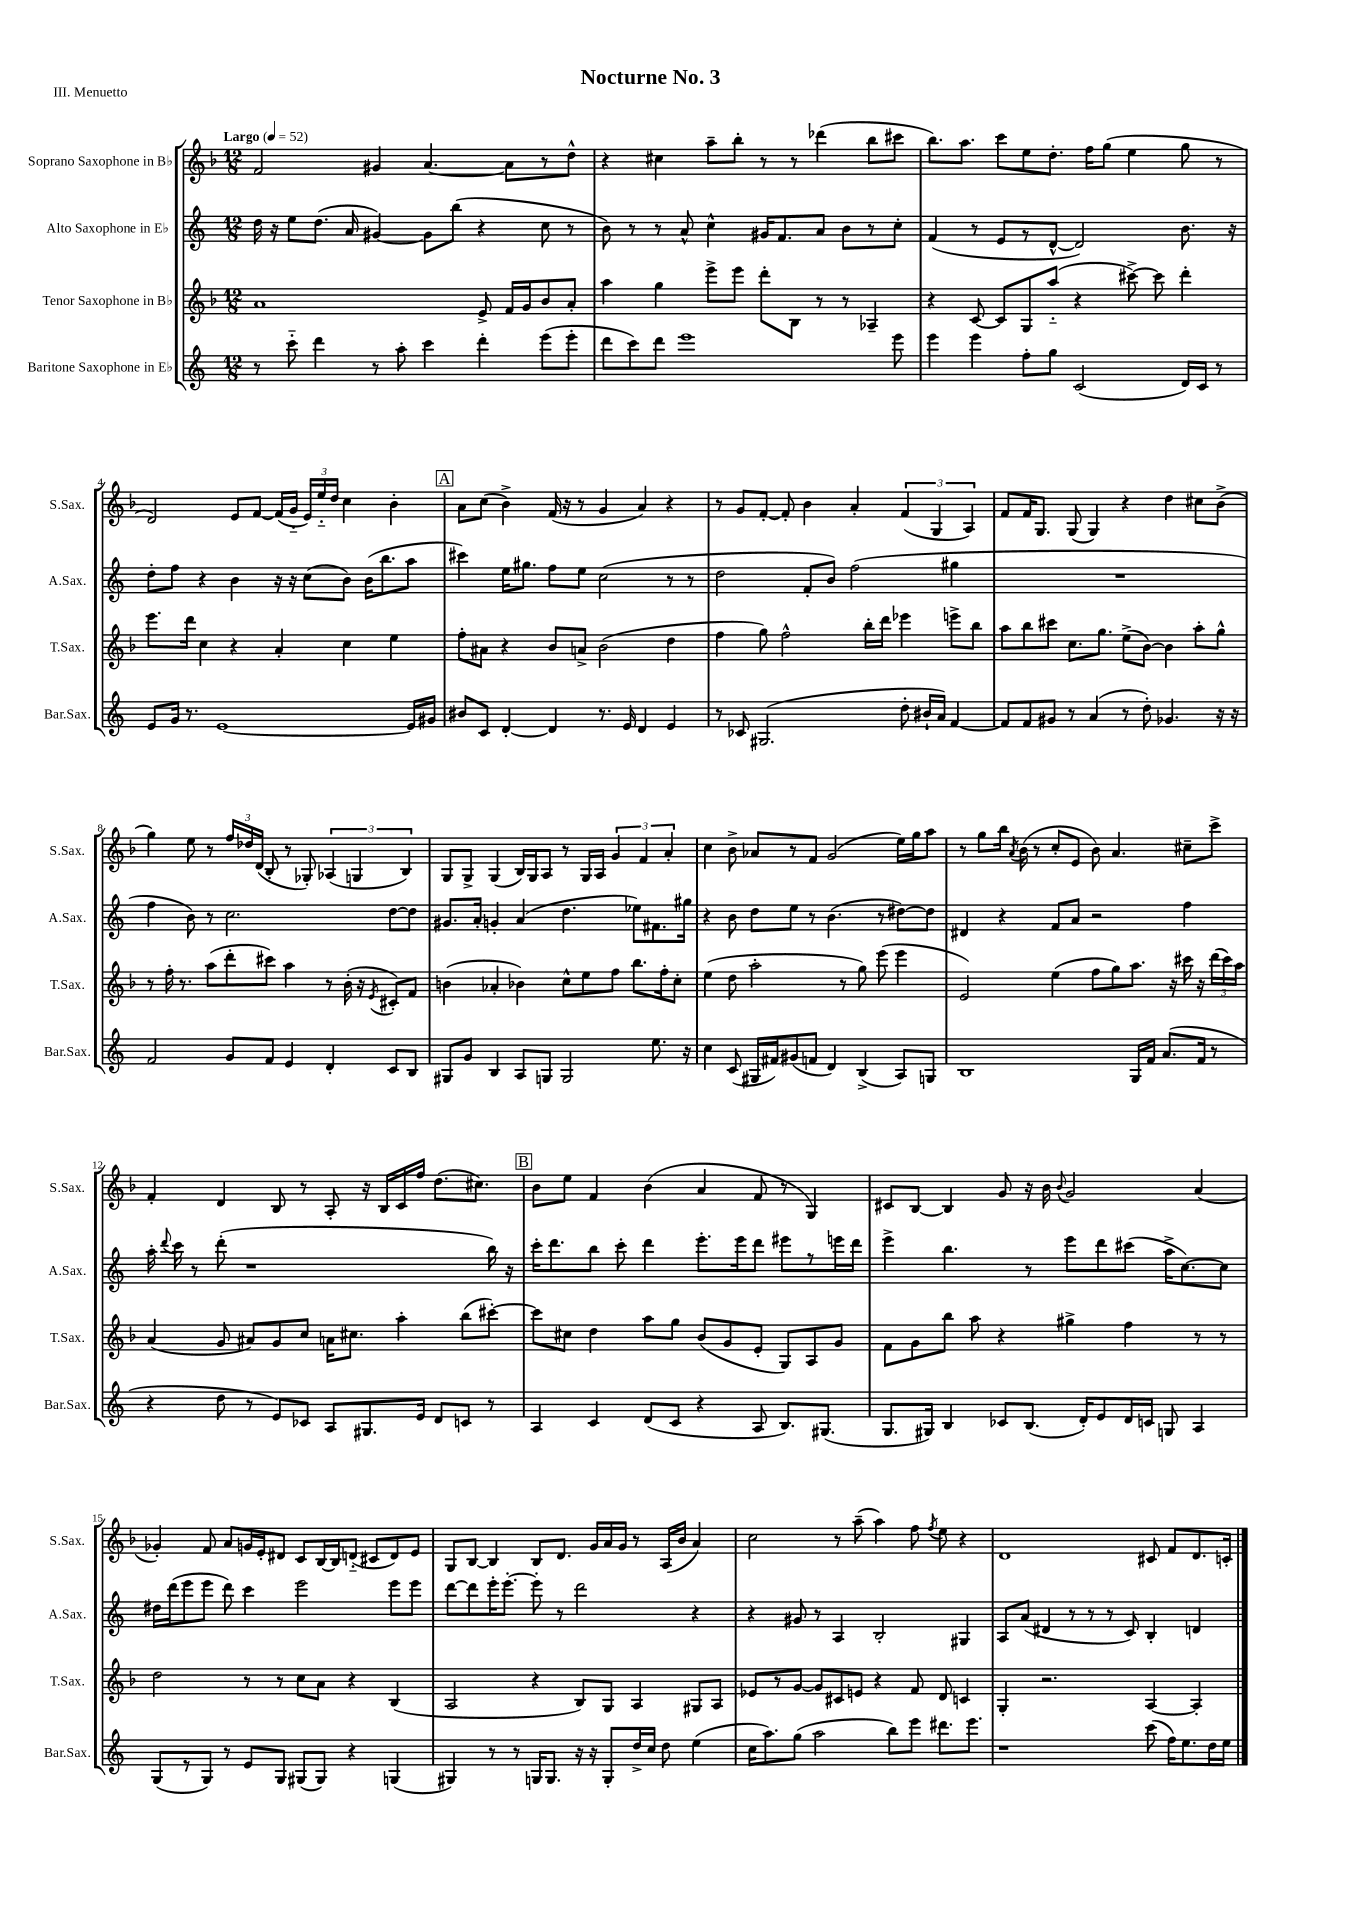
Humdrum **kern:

**kern	**kern	**kern	**kern
*staff4	*staff3	*staff2	*staff1
*clefG2	*clefG2	*clefG2	*clefG2
*k[]	*k[b-]	*k[]	*k[b-]
*M12/8	*M12/8	*M12/8	*M12/8
*MM52	*MM52	*MM52	*MM52
8r	1a	16dd	2f
.	.	16r	.
8ccc'~	.	8ee	.
4ddd	.	(8.dd	.
.	.	16a	.
8r	.	[4g#)	4g#
8aa'	.	.	.
4ccc	.	8g#]	[4.a
.	.	(8bb	.
4ddd'	8e^	4r	.
.	16f	.	8a]
.	16g	.	.
(8eee	8b-	8cc	8r
8eee'	8a'	8r	8dd^^
=	=	=	=
8ddd	4aa	8b)	4r
8ccc)	.	8r	.
8ddd	4gg	8r	4cc#
1eee	.	8a^^	.
.	8eee^	4cc^^	8aa~
.	8eee	.	8bb-'
.	8ddd'	16g#	8r
.	.	8.f	.
.	8B-	.	8r
.	8r	8a	(4ddd-
.	8r	8b	.
.	4A-~	8r	8bb-
8eee	.	8cc'	8ccc#
=	=	=	=
4eee	4r	(4f	8.bb-)
.	.	.	8.aa
4eee	[8c	8r	.
.	8c]	8e	8ccc
8ff'	8G	8r	8ee
8gg	(8aa'~	[8d^^	8.dd'
(2c	4r	2d])	.
.	.	.	16ff
.	.	.	(8gg
.	[8ccc#^)	.	4ee
.	8ccc#]	.	.
16d)	4ddd'	8.b	8gg
16c	.	.	.
8r	.	.	8r
.	.	16r	.
=	=	=	=
8e	8.eee	8dd'	2d)
16g	.	8ff	.
8.r	16ddd	.	.
.	4cc	4r	.
[1e	.	.	.
.	4r	4b	8e
.	.	.	[8f
.	4a'	16r	(16f]
.	.	16r	16g'~
.	.	(8cc	24e)
.	.	.	24ee'~
.	.	.	24dd
.	4cc	8b)	4cc
.	.	(16b	.
.	.	8.bb	.
.	4ee	.	4b-'
16e]	.	8aa	.
16g#	.	.	.
=	=	=	=
8b#	8ff'	4ccc#)	8a
8c	8a#	.	(8cc
[4d'	4r	16ee	4b-^)
.	.	8.gg#	.
4d]	8b-	8ff	(16f
.	.	.	16r
.	8a^	8ee	8r
8.r	(2b-	(2cc	4g
16e	.	.	.
4d	.	.	4a)
4e	4dd	8r	4r
.	.	8r	.
=	=	=	=
8r	4ff	2dd	8r
8c-	.	.	8g
(2.G#	8gg)	.	[8f'
.	2ff^^	.	8f']
.	.	8f'	4b-
.	.	8b)	.
.	.	(2ff	4a'
.	16bb-'	.	.
.	16ddd	.	.
8dd'	4eee-	.	(6f
16b#`	.	.	.
.	.	.	6G
16a)	.	.	.
[4f	8eee^	4gg#	.
.	.	.	6A)
.	8bb-	.	.
=	=	=	=
8f]	8aa	1.r	8f
8f	8bb-	.	16f
.	.	.	8.G
8g#	8ccc#	.	.
8r	8.cc	.	(8G
(4a	.	.	4G)
.	8.gg	.	.
8r	(8ee^	.	4r
8dd')	[8b-)	.	.
4.g-	4b-]	.	4dd
.	8aa'	.	8cc#
16r	8gg^^	.	(8b-^
16r	.	.	.
=	=	=	=
2f	8r	4ff	4gg)
.	16ff'	.	.
.	8.r	.	.
.	.	8b)	8ee
.	(8aa	8r	8r
8g	8ddd'	2.cc	24ff
.	.	.	24dd-
.	.	.	(24d
8f	8ccc#)	.	8B-'
4e	4aa	.	8r
.	.	.	8G-')
4d'	8r	.	(6A-
.	(16b-'	.	.
.	.	.	6G
.	16r	.	.
.	8qe	.	.
8c	8c#')	[8dd	.
.	.	.	6B-)
8B	8f	8dd]	.
=	=	=	=
8G#	(4b	8.g#	8G
8g	.	.	8G^
.	.	16a'	.
4B	4a-'	4g'	(4G
8A	4b-)	(4a	16B-)
.	.	.	16G
8G	.	.	8A
2G	8cc^^	4.dd	8r
.	8ee	.	16G
.	.	.	16A
.	8ff	.	6g
.	8.bb-	8ee-)	.
.	.	.	6f
8.ee	.	8.f#	.
.	16ff'	.	.
.	.	.	6a'
.	8cc'	.	.
16r	.	16gg#	.
=	=	=	=
4cc	(4ee	4r	4cc
(8c	8dd	8b	8b-^
16G#	2aa'	8dd	8a-
16f#)	.	.	.
(8g#	.	8ee	8r
8f	.	8r	8f
4d)	.	(4.b	(2g
.	8r	.	.
(4B^	8gg)	.	.
.	(8eee	8r	.
8A)	4eee	[8dd#)	16ee)
.	.	.	16gg
8G	.	8dd#]	8aa
=	=	=	=
1B	2e)	4d#	8r
.	.	.	8gg
.	.	4r	16bb-
.	.	.	8qa
.	.	.	(16b-
.	.	.	8r
.	(4ee	8f	8cc'
.	.	8a	8e
.	8ff	2r	8b-)
.	8gg)	.	4.a
16G	8.aa	.	.
16f	.	.	.
(8.a	.	.	.
.	16r	.	.
.	16ccc#	4ff	8cc#~
16f	16r	.	.
8r	(24ddd	.	8ccc^
.	24ccc#)	.	.
.	24aa	.	.
=	=	=	=
4r	(4a	16aa'	4f'
.	.	8qqddd	.
.	.	16ccc	.
.	.	8r	.
8dd	8g	(8ddd'	4d
8r	8a#)	1r	.
8e)	8g	.	8B-
8c-	8cc	.	8r
8A	16a	.	8A'
.	8.cc#	.	.
8.G#	.	.	16r
.	.	.	16B-
.	4aa'	.	16c
16e	.	.	16ff
8d	.	.	(8.dd
8c	(8bb-	.	.
.	.	.	8.cc#)
8r	[8ccc#')	16bb)	.
.	.	16r	.
=	=	=	=
4A	8ccc#]	16ccc'	8b-
.	.	8.ddd	.
.	8cc#	.	8ee
4c	4dd	8bb	4f
.	.	8ccc'	.
(8d	8aa	4ddd	(4b-
8c	8gg	.	.
4r	(8b-	8.eee'	4a
.	8g	.	.
.	.	16eee	.
8A	8e'	8ddd	8f
8.B)	8G)	8eee#	8r
.	8A	8r	4G)
(8.G#	.	.	.
.	8g	16eee	.
.	.	16ddd	.
=	=	=	=
8.G	8f	4eee^	8c#
.	8g	.	[8B-
16G#)	.	.	.
4B	8bb-	4.bb	4B-]
.	8aa	.	.
8c-	4r	.	8g
(8.B	.	8r	16r
.	.	.	16b-
.	.	.	8qqb-
.	4gg#^	8eee	2g
16d')	.	.	.
8e	.	8ddd	.
16d	4ff	(8ccc#	.
16c	.	.	.
8G	.	16aa^	.
.	.	[8.cc)	.
4A	8r	.	(4a
.	8r	8cc]	.
=	=	=	=
(8G	2dd	16dd#	4g-')
.	.	(16ddd	.
8r	.	8eee	.
8G)	.	8eee	8f
8r	.	8ddd)	8a
8e	8r	4ccc	16g
.	.	.	16e'
8G	8r	.	8d#
(8G#	8cc	2eee	8c
8G#)	8a	.	[16B-
.	.	.	16B-]
4r	4r	.	(8d'~
.	.	.	8c#
(4G	(4B-	8eee	8d)
.	.	8eee	8e
=	=	=	=
4G#)	2A	[8ddd	8G
.	.	8ddd]	[8B-
8r	.	16eee'	4B-]
.	.	[8.eee'	.
8r	.	.	.
16G	4r	8eee']	8B-
8.G	.	.	.
.	.	8r	8.d
16r	8B-)	2ddd	.
16r	.	.	16g
8G'	8G	.	16a
.	.	.	16g
16dd^	4A	.	8r
16cc	.	.	.
8dd	.	.	(16A
.	.	.	16b-
(4ee	8G#	4r	4a)
.	8A	.	.
=	=	=	=
16cc	8e-	4r	2cc
8.aa)	.	.	.
.	8r	.	.
(8gg	[8g	8g#	.
2aa	8g]	8r	.
.	8c#	4A	8r
.	8e	.	(8aa~
.	4r	2B'	4aa)
8bb)	.	.	.
8eee	8f	.	8ff
.	.	.	8qff
8.ddd#	8d	.	8ee
.	4c	4G#	4r
8.eee	.	.	.
=	=	=	=
1r	4G'	8A	1d
.	.	(8a	.
.	2.r	4d#	.
.	.	8r	.
.	.	8r	.
.	.	8r	.
.	.	8c)	.
(8ccc	[4A	4B'	8c#
16ff)	.	.	8f
8.ee	.	.	.
.	4A']	4d	8.d
16dd	.	.	.
16ee	.	.	16c'
==	==	==	==
*-	*-	*-	*-
